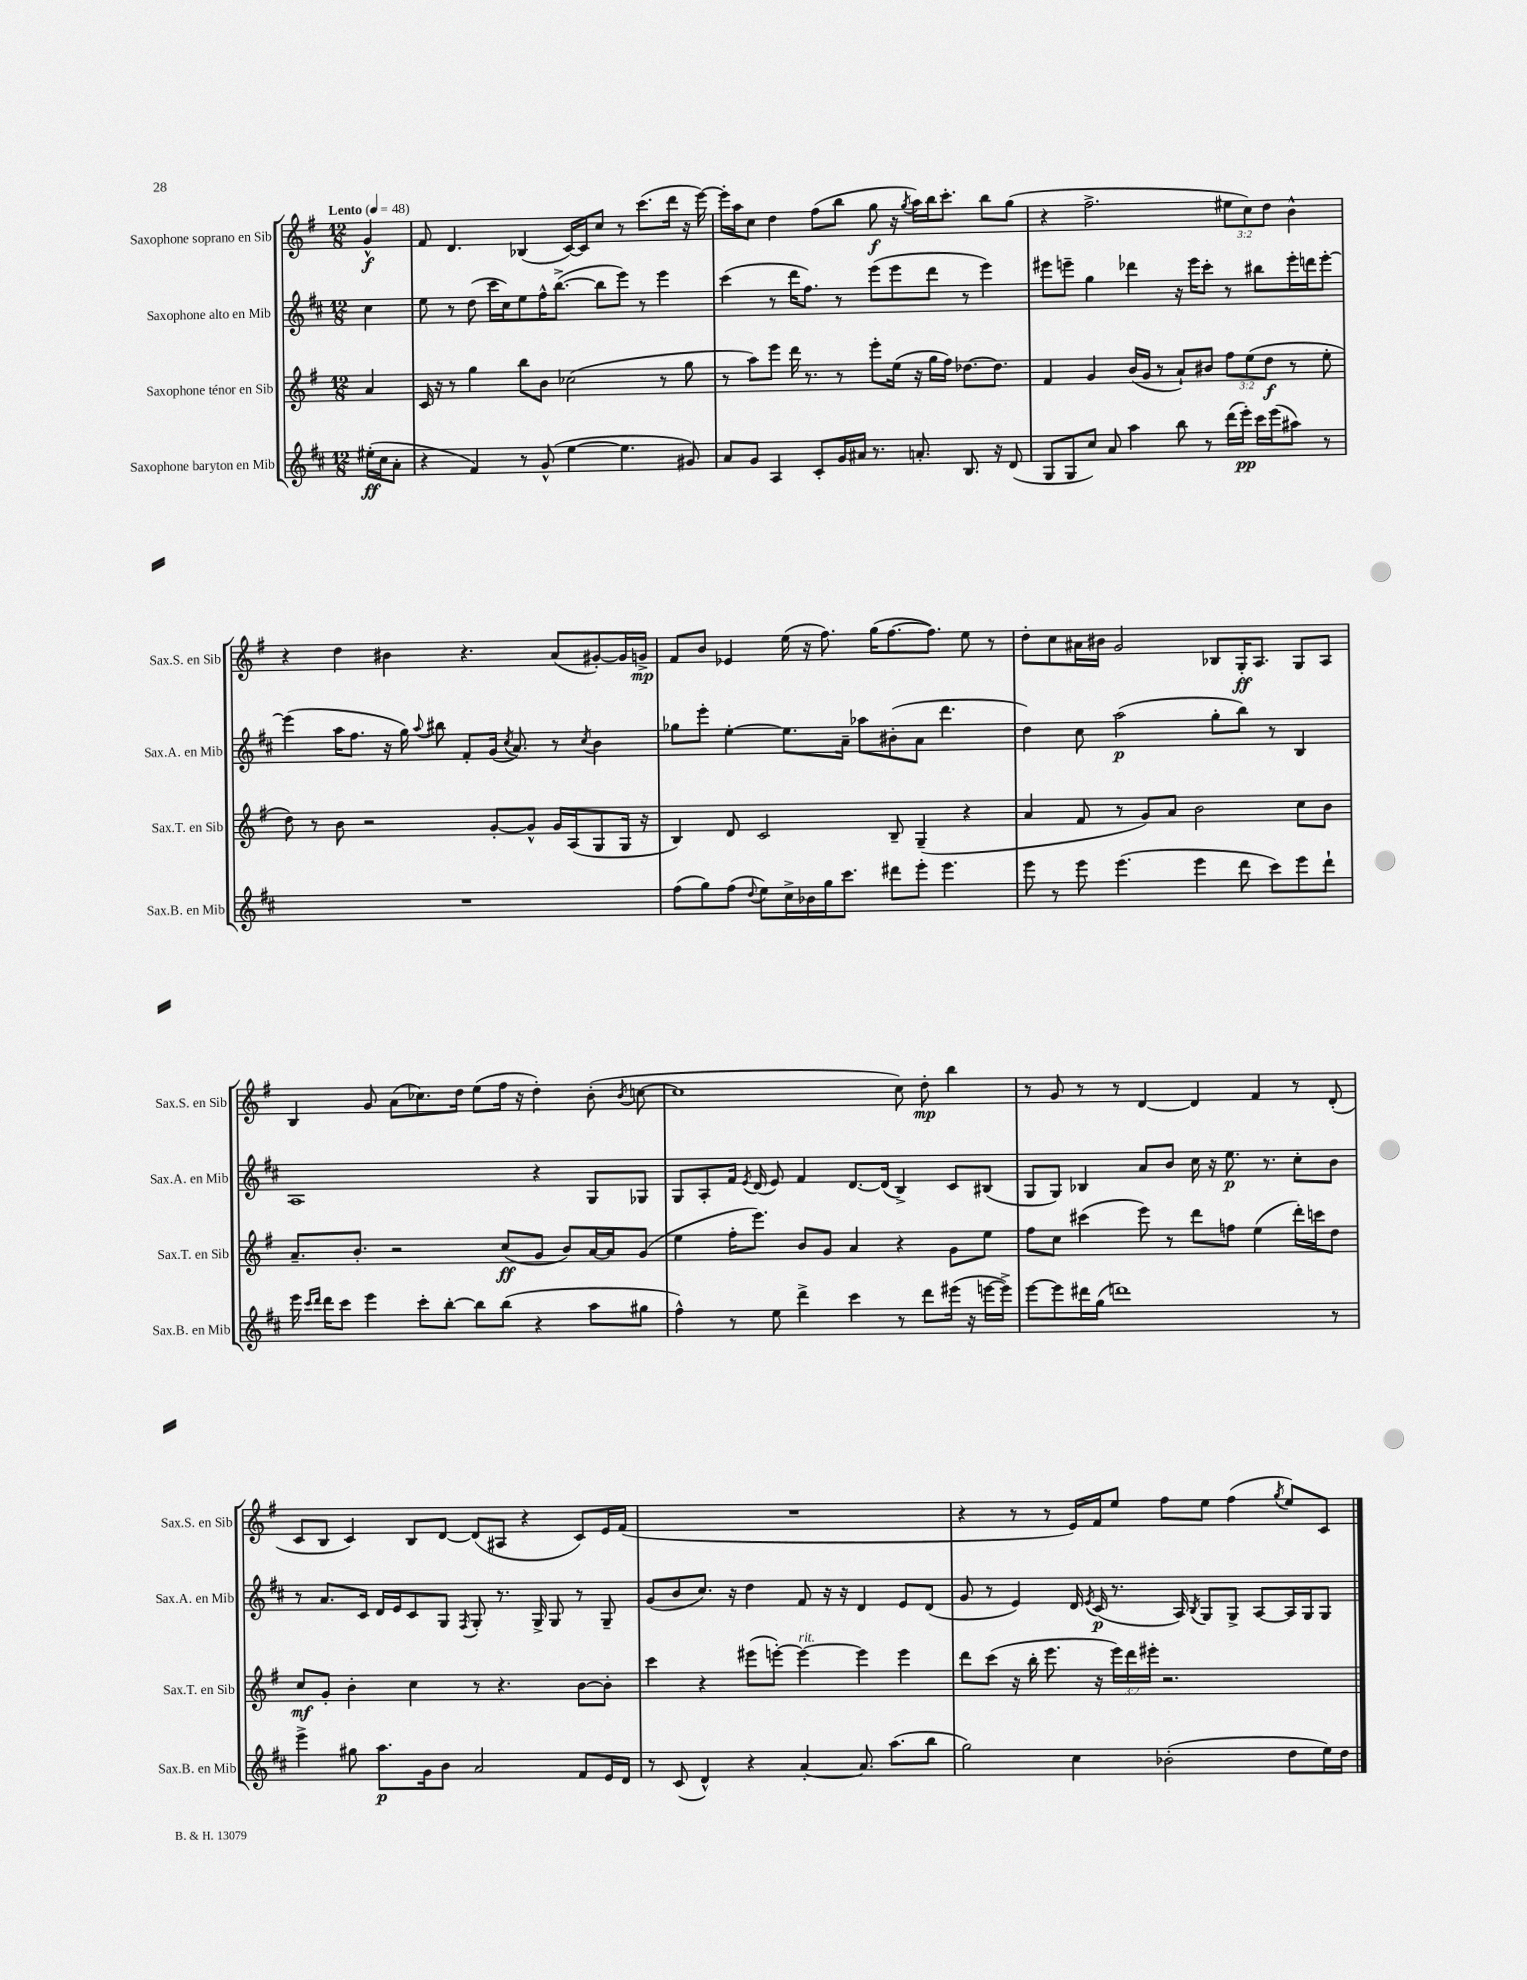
<<
\new StaffGroup <<
\new Staff = "s0" \with { instrumentName = "Saxophone soprano en Sib" shortInstrumentName = "Sax.S. en Sib" } {
    \clef treble \key g \major \numericTimeSignature \time 12/8 \override Staff.TupletNumber.text = #tuplet-number::calc-fraction-text \partial 4 \tempo "Lento" 4 = 48
    \autoBeamOff g'4-^\f |
    fis'8 d'4. bes4( c'16[~) c'16 c''8] r8 c'''8.[( d'''16] r16 e'''16~) |
    e'''16[-. a''16 c''8] d''4 fis''8[( b''8] g''8\f r16 \acciaccatura { g''8 } a''16[) b''16 c'''8.]-. b''8[ g''8]( |
    r4 fis''2.-> \tuplet 3/2 { eis''8[ c''8) d''8] } b'4-^ |
    r4 d''4 bis'4 r4. a'8[( gis'8~-.) gis'16 g'16]->\mp |
    fis'8[ b'8] ees'4 e''16( r16 fis''8.) g''16[( fis''8.~ fis''8.]) e''8 r8 |
    d''8[-. c''8 ais'16 bis'16] g'2 bes8[ g16-.\ff a8.] g8[ a8] |
    b4 g'8 a'8[( ces''8.) d''16] e''8[( fis''16] r16 d''4-.) b'8-.( \acciaccatura { b'8 } c''8~ |
    c''1 c''8) d''8-.\mp b''4 |
    r8 g'8 r8 r8 d'4~ d'4 fis'4 r8 d'8-.( |
    c'8[ b8] c'4) b8[ d'8]~ d'8[( ais8] r4 c'8[) e'16 fis'16]( |
    R1. |
    r4 r8 r8 e'16[) fis'16 e''8] fis''8[ e''8] fis''4( \acciaccatura { g''8 } e''8[) c'8] \bar "|." |
}
\new Staff = "s1" \with { instrumentName = "Saxophone alto en Mib" shortInstrumentName = "Sax.A. en Mib" } {
    \clef treble \key d \major \numericTimeSignature \time 12/8 \partial 4
    \autoBeamOff cis''4 |
    e''8 r8 d''8( cis'''16[ cis''16) e''8 fis''16-^ b''8.]~->( b''8[ e'''8]) r8 e'''4 |
    cis'''4( r8 d'''16[ fis''8.]) r8 e'''8[( e'''8 d'''8] r8 e'''4) |
    eis'''8[ e'''8]-- g''4 des'''4 r16 e'''16[ cis'''8]-. r8 bis''8[ e'''16-. d'''16 e'''8]~-. |
    e'''4( a''16[ fis''8.] r16 g''16) \appoggiatura { a''8 } bis''8 fis'8[-. g'16]( \acciaccatura { cis''8 } a'8.) r8 \acciaccatura { cis''8 } b'4 |
    ges''8[ e'''8]-. e''4~-. e''8.[ a'16]-- aes''8[ bis'8-.( a'8] d'''4. |
    d''4) cis''8 a''2\p( g''8[-. b''8]) r8 b4 |
    a1 r4 g8[ ges8] |
    g8[ a8-. fis'16] \acciaccatura { e'8 } d'16( e'8) fis'4 d'8.[~ d'16]( b4->) cis'8[ bis8]( |
    g8[ g8]) bes4 a'8[ b'8] cis''16 r16 e''8.\p r8. cis''8[-. b'8] |
    r8 a'8.[ cis'16] d'16[ e'16 cis'8 g8] \acciaccatura { fis8 } g8-. r8. g16-> g8 r8 g8-- |
    g'8[( b'8 cis''8.]) r16 d''4 fis'8 r16 r16 d'4 e'8[ d'8]( |
    g'8 r8 e'4) d'16 \acciaccatura { e'8 } cis'16\p( r8. a16) \acciaccatura { b8 } g8[ g8]-> a8[~ a16 g16 g8] \bar "|." |
}
\new Staff = "s2" \with { instrumentName = "Saxophone ténor en Sib" shortInstrumentName = "Sax.T. en Sib" } {
    \clef treble \key g \major \numericTimeSignature \time 12/8 \override Staff.TupletNumber.text = #tuplet-number::calc-fraction-text \partial 4
    \autoBeamOff a'4 |
    c'16 r16 r8 g''4 b''8[ b'8] ces''2( r8 g''8 |
    r8 a''8[) e'''8] d'''16 r8. r8 e'''8[-. e''16]( r16 g''16[ fis''16]) des''8.[~ des''8.] |
    fis'4 g'4 b'16[( g'16] r8 a'8[-!) bis'8] \tuplet 3/2 { fis''8[ e''8( d''8]\f } r8 e''8-. |
    d''8) r8 b'8 r2 g'8[~-. g'8]-^ g'16[ a16( g8 g16] r16 |
    b4) d'8 c'2 b8-- g4--( r4 |
    a'4 fis'8 r8 g'8[) a'8] b'2 c''8[ b'8] |
    a'8.[-- b'8.]-. r2 c''8[\ff( g'8] b'8[) a'16~ a'16 g'8]( |
    e''4 fis''16[-. e'''8.]) b'8[ g'8] a'4 r4 g'8[ e''8] |
    fis''8[ c''8] cis'''4( e'''8) r8 d'''8[ f''8] e''4( d'''16[-.) c'''16 d''8] |
    c''8[\mf g'8]-. b'4-. c''4 r8 r4. b'8[~ b'8]-. |
    c'''4 r4 eis'''8[( e'''8]~-.) e'''4~^\markup { \italic "rit." } e'''4 e'''4 |
    d'''8[ c'''8]( r16 b''16-. e'''8. r16 \tuplet 3/2 { e'''16[) d'''16 eis'''16]-. } r2. \bar "|." |
}
\new Staff = "s3" \with { instrumentName = "Saxophone baryton en Mib" shortInstrumentName = "Sax.B. en Mib" } {
    \clef treble \key d \major \numericTimeSignature \time 12/8 \partial 4
    \autoBeamOff eis''16[-.\ff( cis''16 a'8]-. |
    r4 fis'4) r8 g'8-^( e''4~ e''4. gis'8) |
    a'8[ g'8] a4 cis'8[-. g'16 ais'16] r8. a'8.-. b8. r16 d'8( |
    g8[ g8 cis''8]) a'8 a''4 b''8 r8 d'''16[( e'''16]-.\pp) cis'''16[ e'''16( ais''8]) r8 |
    R1. |
    fis''8[( g''8) fis''8]( \appoggiatura { d''8 } e''8[) cis''16-> bes'16 g''16 cis'''8.] dis'''8[ e'''8]-. e'''4. |
    e'''8 r8 e'''8 e'''4.( e'''4 d'''8 cis'''8[) e'''8 d'''8]-! |
    e'''16 \grace { cis'''16[ d'''16] } d'''16[ cis'''8] e'''4 cis'''8[-. b''8]~-. b''8[ b''8]( r4 a''8[ gis''8] |
    fis''4-^) r8 e''8 d'''4-> cis'''4 r8 d'''8[ eis'''16]( r16 e'''16[~ e'''16]->) |
    e'''8[~ e'''8 dis'''16 g''16]( d'''1) r8 |
    e'''4-> gis''8 a''8.[\p g'16 b'8] a'2 fis'8[ e'16 d'16] |
    r8 cis'8( d'4-^) r4 a'4~-. a'8. a''8.[( b''8] |
    g''2) cis''4 bes'2-.( d''8[ e''16) d''16] \bar "|." |
}
>>
>>
\layout { \context { \Score \remove "Bar_number_engraver" } }
